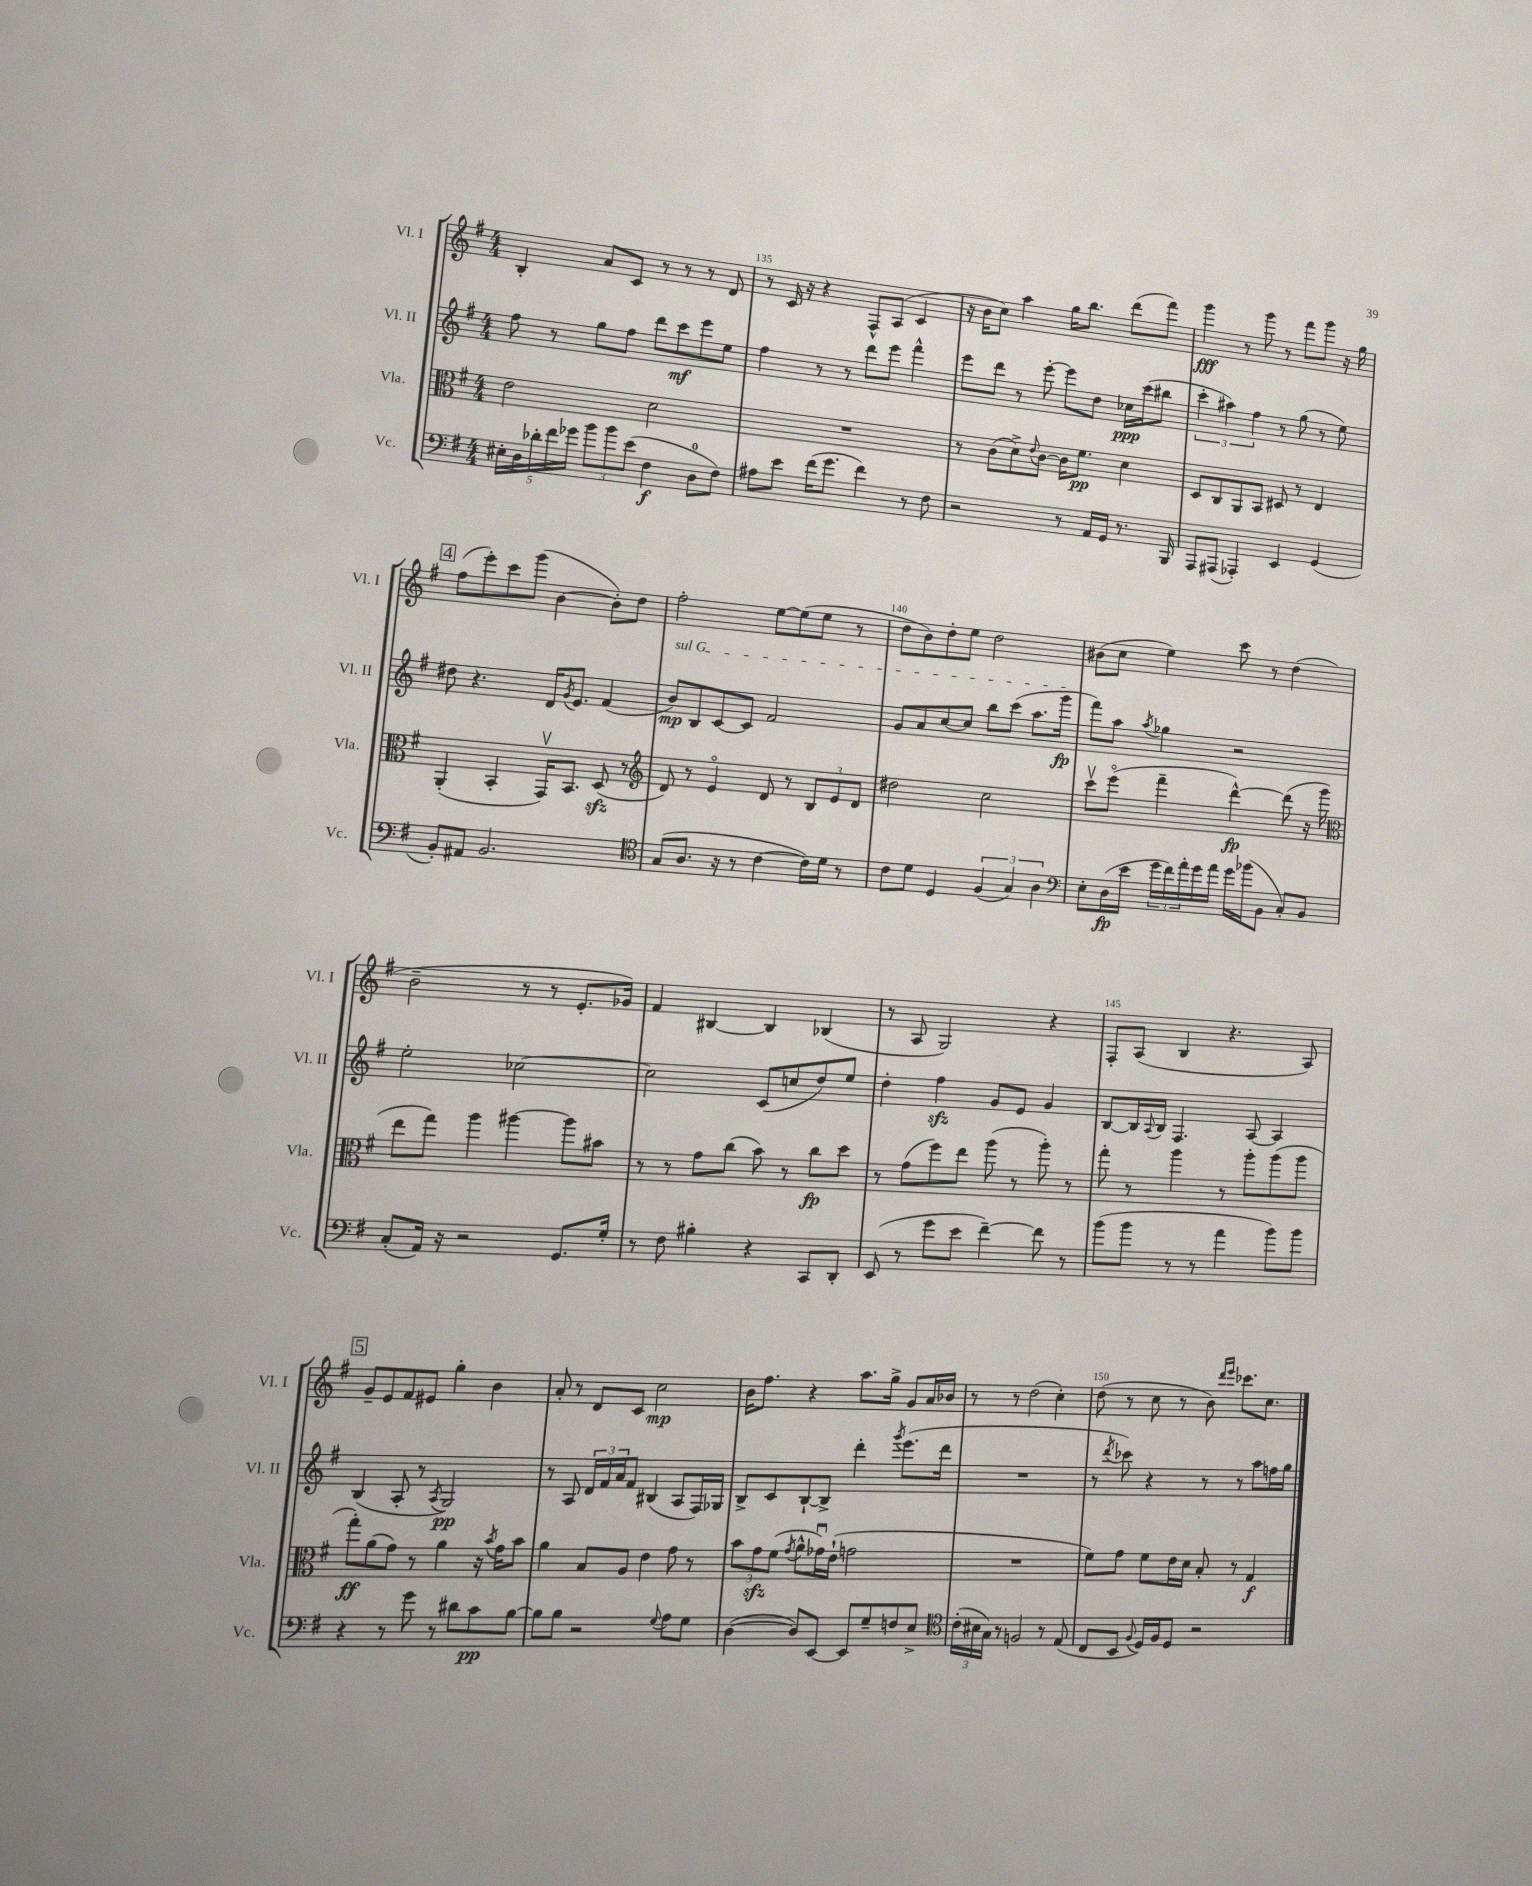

**kern	**kern	**kern	**kern
*staff4	*staff3	*staff2	*staff1
*clefF4	*clefC3	*clefG2	*clefG2
*k[f#]	*k[f#]	*k[f#]	*k[f#]
*M4/4	*M4/4	*M4/4	*M4/4
20E#'	2e	8ff#	4B'
20D	.	.	.
20d-'	.	.	.
.	.	8r	.
20f#	.	.	.
20g-	.	.	.
12b	.	8gg	8a
12b	.	.	.
.	.	8ff#	8c
(12e	.	.	.
4F#	2d	8ddd	8r
.	.	8ccc	8r
8D	.	8eee	8r
8F#)	.	8ee	8d
=	=	=	=
8A#	1r	4ff#	8r
8e	.	.	16c
.	.	.	16r
(16f#	.	8r	4r
8.g	.	.	.
.	.	8r	.
4f#)	.	8ddd	8F#^^
.	.	8eee	(8A
8r	.	4fff#^^	4c
8F#	.	.	.
=	=	=	=
2r	8r	8eee	16r
.	.	.	16b
.	(8c	8ddd	8cc)
.	8d^)	8r	4aa
.	8qqe	.	.
.	[8c	[8eee'	.
8r	16c]	8eee]	16gg
.	8.f#	.	8.bb
16AA	.	8dd	.
16GG	.	.	.
8.r	4d	16cc-	(8ddd
.	.	(16ccc	.
.	.	8bb#	8fff#)
16BBB	.	.	.
=	=	=	=
8AAA	8D	6ccc'	4ggg
(8AAA#	8C	.	.
.	.	6aa#)	.
4AAA-')	8AA	.	8r
.	.	6ff#	.
.	8BB	.	8ggg
4EE	8D#	8r	8r
.	8r	(8gg	8fff#
(4GG	4E	8r	8ggg
.	.	8ee)	16r
.	.	.	16gg
=	=	=	=
8BB')	(4AA'	8dd#	(8ff#
8AA#	.	4.r	8eee')
2.BB	4BB'	.	8ccc
.	.	.	(8ggg
.	16GGv)	16d	[4b
.	.	8qg	.
.	8.BB	8.e	.
.	(8D	(4f#	8b'])
.	8r	.	8dd
=	=	=	=
*clefC4	*clefG2	*	*
(8G	8d)	8b)	2ff#'
8.A	8r	8B	.
.	4eo	[8c	.
16r	.	.	.
8r	.	8c]	.
[4c	8d	2f#	[8ee
.	8r	.	(8ee]
16c])	12B	.	8ee
16d	.	.	.
.	12e	.	.
8r	.	.	8r
.	12d	.	.
=	=	=	=
8c	2dd#	8g	8dd
8d	.	8a	8b)
4D	.	[8cc	8dd'
.	.	8cc]	8ee
(6F#	2cc	8bb	2dd
.	.	(8ccc	.
6G)	.	.	.
.	.	8.aa	.
6A	.	.	.
.	.	16ggg	.
=	=	=	=
*clefF4	*	*	*
8E'	8cccv	8fff#)	(8b#
(16D	(8eeeo	8aa	8cc
16e	.	.	.
.	.	8qaa	.
24g	4fff#~	4gg-	4ee)
24f#)	.	.	.
24a'	.	.	.
16g	.	.	.
16a	.	.	.
16g	[4ddd^^)	2r	8ccc
(16b-	.	.	.
8BB	.	.	8r
8C')	(8ddd]	.	(4dd
8BB	16r	.	.
.	16ggg	.	.
=	=	=	=
*	*clefC3	*	*
(8C'	8ee	2ee'	2b~
16AA)	8gg)	.	.
16r	.	.	.
2r	4aa	.	.
.	[4aa#	[2cc-	8r
.	.	.	8r
8.GG	8aa#]	.	8.e'
.	8b#	.	.
16G'	.	.	16g-)
=	=	=	=
8r	8r	2cc-]	4f#
8F#	8r	.	.
4B#'	8g	.	[4B#
.	(8cc	.	.
4r	8b)	(8c	4B#]
.	8r	8cc	.
8CC	8cc	8dd)	(4B-
8DD'	8dd	8ee	.
=	=	=	=
(8EE	8r	4dd'	8r
8r	(8g	.	8A
8g	8ff#)	4ff#	2G)
8e	8ee	.	.
[4f#~)	(8aa	8g	.
.	8r	8e	.
8f#]	8aa')	4g	4r
8r	8r	.	.
=	=	=	=
(8b	8gg'	[8B	8F#'
8b	8r	16B]	(8A
.	.	8qqA	.
.	.	16B	.
8r	4aa	4.F#	4B
8r	.	.	.
4a	8r	.	4.r
.	8aa'	[8A	.
8b)	(8aa	4A]	.
8b	8aa	.	8A)
=	=	=	=
4r	8gg')	(4B	8g~
.	(8a	.	8e
8r	8g)	8A'	8f#
8g	8r	8r	8e#
.	.	8qA	.
8r	4a	2G)	4gg'
8d#	.	.	.
8c	16r	.	4b
.	8qb	.	.
.	16g	.	.
[8B	8b	.	.
=	=	=	=
8B]	4a	8r	8a'
8B	.	8A	8r
2r	8B	24d	8d
.	.	24f#	.
.	.	24a	.
.	8A	8f#	8c
.	4e	(4B#	2cc
8qqG	.	.	.
8A	8g	8A	.
8G	8r	16F#)	.
.	.	16G-	.
=	=	=	=
([4D	12b	8B^	16b
.	.	.	8.ff#
.	12g	.	.
.	.	8c	.
.	(12f#	.	.
.	8qg	.	.
8D])	8a^^	[8B`	4r
[8EE	16g-u)	8B^]	.
.	(16e`	.	.
8EE]	2g	4ddd'	8.aa
8G~	.	.	.
.	.	.	16gg^
.	.	8qggg	.
8F	.	(8.eee	8g
8E^	.	.	16a
.	.	16ddd	16b-
=	=	=	=
*clefC4	*	*	*
(24c'	1r	1r	8r
24B#	.	.	.
24G)	.	.	.
8r	.	.	8r
2F	.	.	(2dd
8r	.	.	4cc')
(8E	.	.	.
=	=	=	=
8C	8f#)	8r	(8dd
.	.	8qddd	.
8BB	8g	8ccc-)	8r
8qqF#	.	.	.
16D)	8f#	4r	8cc
16F#	.	.	.
8D	16e	.	8r
.	16d	.	.
2r	8B'	8r	8b)
.	.	.	16qqddd
.	.	.	16qqeee
.	8r	8r	8.ccc-
.	4G	8aa	.
.	.	.	8.cc
.	.	16ff	.
.	.	16gg	.
==	==	==	==
*-	*-	*-	*-
